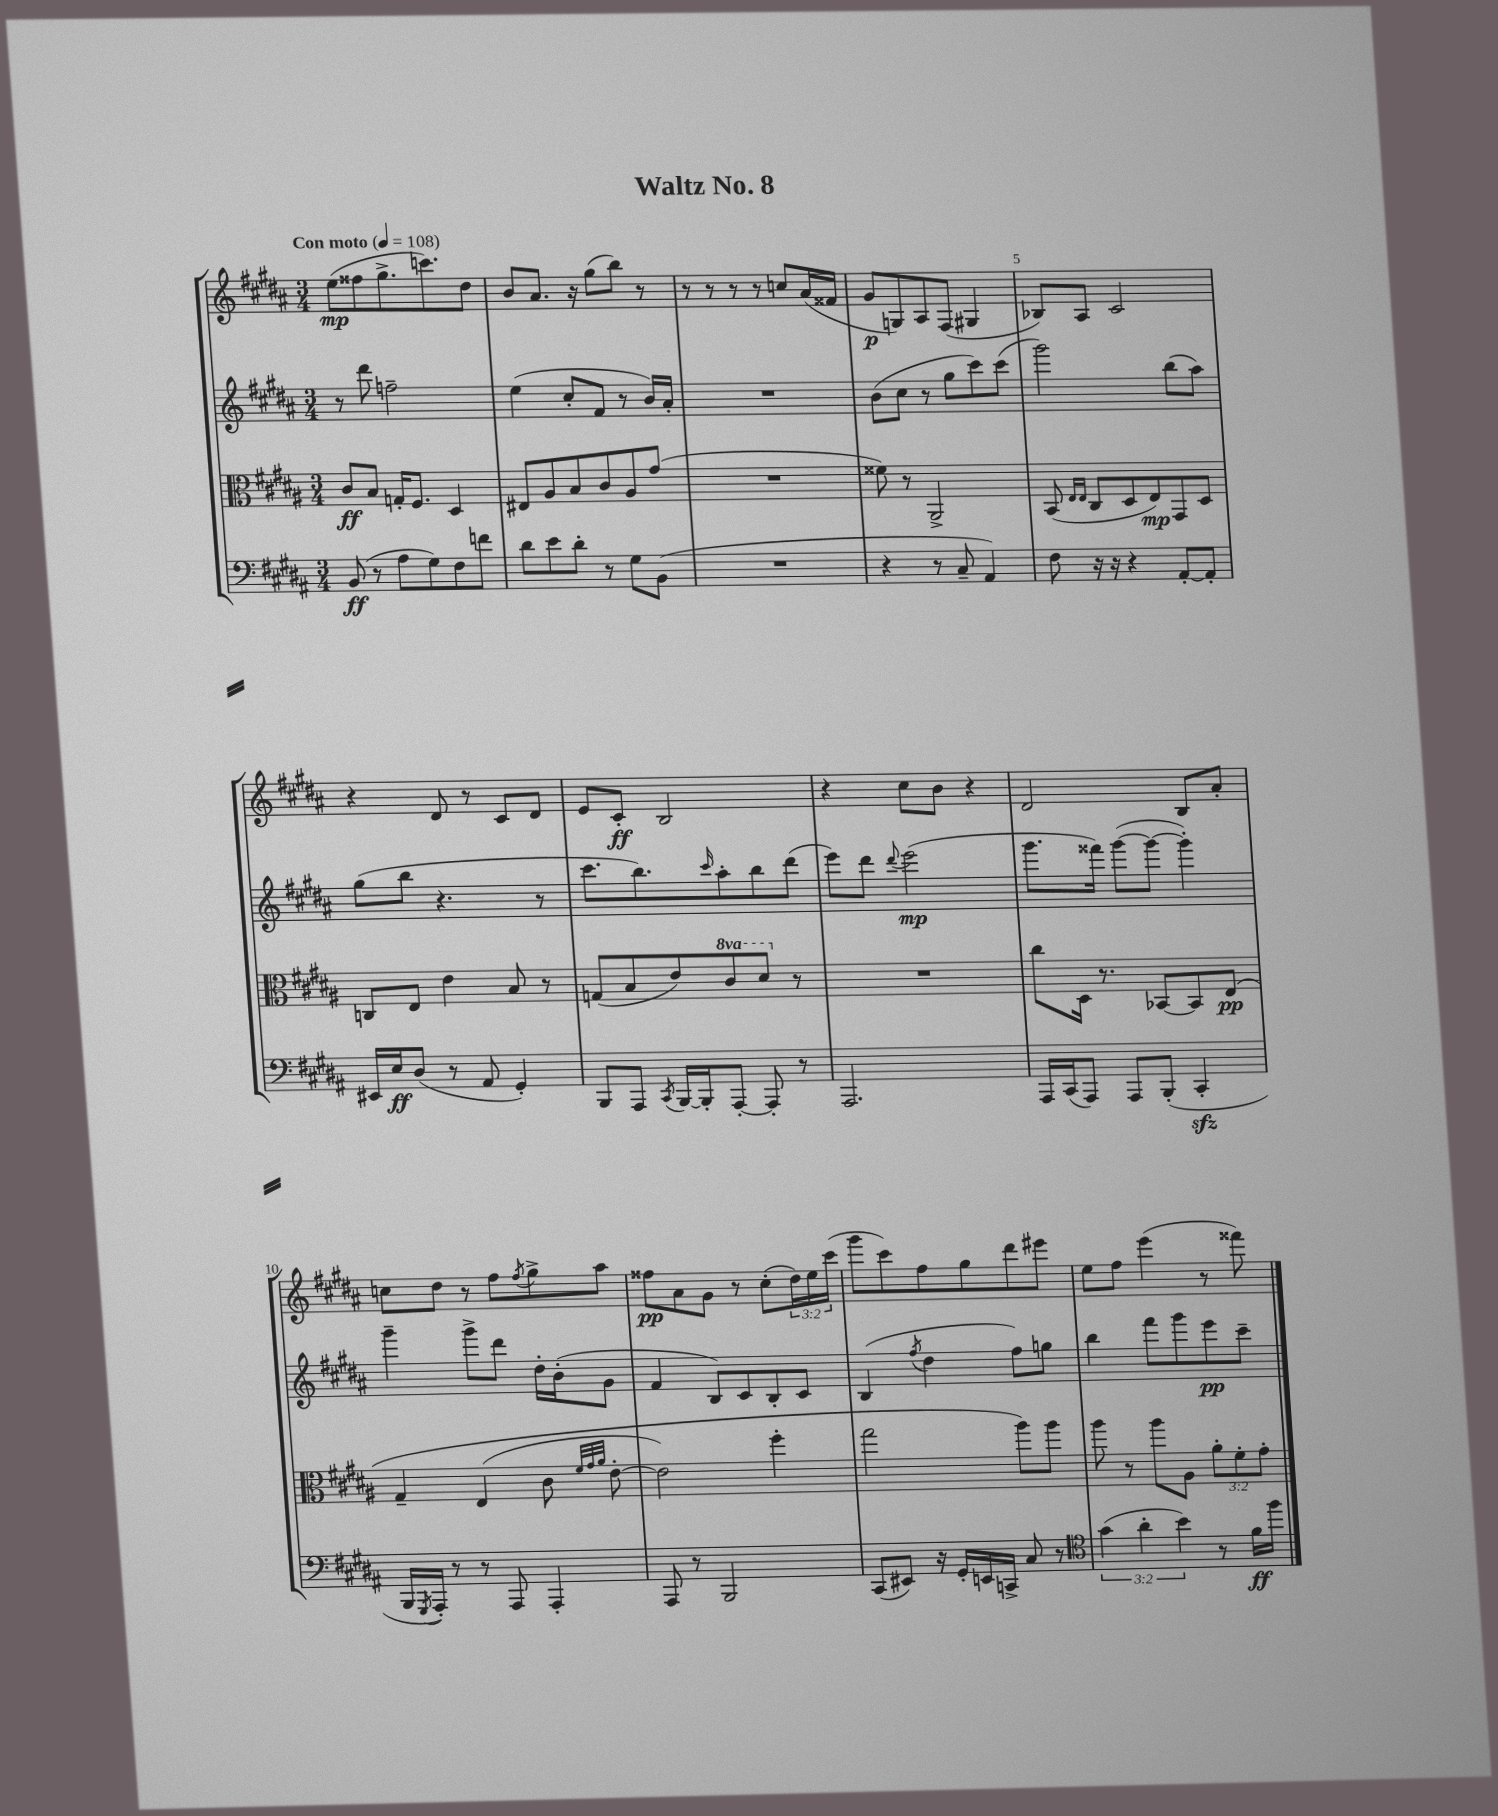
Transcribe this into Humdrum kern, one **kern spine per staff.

**kern	**dynam	**kern	**dynam	**kern	**dynam	**kern	**dynam
*part4	*part4	*part3	*part3	*part2	*part2	*part1	*part1
*staff4	*staff4	*staff3	*staff3	*staff2	*staff2	*staff1	*staff1
*clefF4	*	*clefC3	*	*clefG2	*	*clefG2	*
*k[f#c#g#d#a#]	*	*k[f#c#g#d#a#]	*	*k[f#c#g#d#a#]	*	*k[f#c#g#d#a#]	*
*M3/4	*	*M3/4	*	*M3/4	*	*M3/4	*
*MM108	*	*MM108	*	*MM108	*	*MM108	*
=1	=1	=1	=1	=1	=1	=1	=1
!	!	!	!	!	!	!LO:TX:a:B:t=Con moto	!
(8BB/	ff	8c#/L	ff	8r	.	(8ee\L	mp
8r	.	8B/J	.	8ddd#\	.	8ff##X\	.
8A#\L	.	16Gn'/KL	.	2ffn~\	.	8.gg#^\	.
.	.	8.F#/J	.	.	.	.	.
8G#\)	.	.	.	.	.	.	.
.	.	.	.	.	.	8.cccn\)	.
8F#\	.	4D#/	.	.	.	.	.
8fn\J	.	.	.	.	.	8dd#\J	.
=2	=2	=2	=2	=2	=2	=2	=2
8d#\L	.	8E#X/L	.	(4ee\	.	8b/L	.
8e\	.	8A#/	.	.	.	8.a#/J	.
8d#'\J	.	8B/	.	8cc#'/L	.	.	.
.	.	.	.	.	.	16r	.
8r	.	8c#/	.	8f#/J	.	(8gg#\L	.
8G#\L	.	8A#/	.	8r	.	8bb\J)	.
(8BB\J	.	(8g#/J	.	16b/LL)	.	8r	.
.	.	.	.	16a#'/JJ	.	.	.
=3	=3	=3	=3	=3	=3	=3	=3
2.r	.	2.r	.	2.r	.	8r	.
.	.	.	.	.	.	8r	.
.	.	.	.	.	.	8r	.
.	.	.	.	.	.	8r	.
.	.	.	.	.	.	8ccn/L	.
.	.	.	.	.	.	(16a#/L	.
.	.	.	.	.	.	16f##X/JJ	.
=4	=4	=4	=4	=4	=4	=4	=4
4r	.	8f##X\)	.	(8b\L	.	8g#/L	p
.	.	8r	.	8cc#\J	.	8Gn/)	.
8r	.	2AA#^/	.	8r	.	8A#/	.
8C#~/	.	.	.	8gg#\L	.	(8F#/J	.
4AA#/)	.	.	.	8ccc#\)	.	4G#X/	.
.	.	.	.	(8ccc#\J	.	.	.
=5	=5	=5	=5	=5	=5	=5	=5
8F#\	.	(8BB/	.	2ggg#\)	.	8B-X/L)	.
.	.	16qqE/LL	.	.	.	.	.
.	.	16qqE/JJ	.	.	.	.	.
16r	.	8C#/L	.	.	.	8A#/J	.
16r	.	.	.	.	.	.	.
4r	.	8D#/	.	.	.	2c#/	.
.	.	8E/)	mp	.	.	.	.
[8AA#'/L	.	8GG#/	.	(8bb\L	.	.	.
8AA#'/J]	.	8D#/J	.	8aa#\J)	.	.	.
!!LO:LB:g=z
=6	=6	=6	=6	=6	=6	=6	=6
16EE#X/LL	.	8Cn/L	.	(8gg#\L	.	4r	.
16E/J	ff	.	.	.	.	.	.
(8D#/J	.	8E/J	.	8bb\J	.	.	.
8r	.	4e\	.	4.r	.	8d#/	.
8AA#/	.	.	.	.	.	8r	.
4GG#'/)	.	8B/	.	.	.	8c#/L	.
.	.	8r	.	8r	.	8d#/J	.
=7	=7	=7	=7	=7	=7	=7	=7
8BBB/L	.	(8Gn/L	.	8.ccc#\L	.	8e/L	.
8AAA#/J	.	8B/	.	.	.	8c#'/J	ff
.	.	.	.	8.bb\)	.	.	.
8qCC#/	.	.	.	.	.	.	.
[16BBB/LL	.	8e/)	.	.	.	2B/	.
16BBB'/J]	.	.	.	.	.	.	.
.	.	.	.	16qqccc#/	.	.	.
*	*	*8va	*	*	*	*	*
[8AAA#'/J	.	8cc#/	.	8aa#'\	.	.	.
8AAA#'/]	.	8dd#/J	.	8bb\	.	.	.
*	*	*X8va	*	*	*	*	*
8r	.	8r	.	(8ddd#\J	.	.	.
=8	=8	=8	=8	=8	=8	=8	=8
2.AAA#/	.	2.r	.	8eee\L)	.	4r	.
.	.	.	.	8ddd#\J	.	.	.
.	.	.	.	8qqddd#/	.	.	.
.	.	.	.	(2eee\	mp	8cc#\L	.
.	.	.	.	.	.	8b\J	.
.	.	.	.	.	.	4r	.
=9	=9	=9	=9	=9	=9	=9	=9
16AAA#/LL	.	8cc#\L	.	8.ggg#\L	.	2d#/	.
(16CC#/J	.	.	.	.	.	.	.
8AAA#/J)	.	16D#\Jk	.	.	.	.	.
.	.	8.r	.	16fff##X\Jk)	.	.	.
8AAA#/L	.	.	.	([8ggg#\L	.	.	.
(8BBB'/J	.	[8BB-X/L	.	8ggg#\J_	.	.	.
4CC#zz'/	.	8BB-/]	.	4ggg#'\])	.	8B/L	.
.	.	(8E/J	pp	.	.	8a#'/J	.
!!LO:LB:g=z
=10	=10	=10	=10	=10	=10	=10	=10
16BBB/LL	.	4G#~/	.	4ggg#~\	.	8ccn\L	.
8qGGG#/	.	.	.	.	.	.	.
16AAA#'/JJ)	.	.	.	.	.	.	.
8r	.	.	.	.	.	8dd#\J	.
8r	.	(4E/	.	8ggg#^\L	.	8r	.
8AAA#/	.	.	.	8ddd#\J	.	8ff#\L	.
.	.	.	.	.	.	8qff#/	.
4AAA#'/	.	8c#\	.	16dd#'\LL	.	8gg#^\	.
.	.	.	.	(16b'\J	.	.	.
.	.	32qqf#/LLL	.	.	.	.	.
.	.	32qqg#/	.	.	.	.	.
.	.	32qqa#/JJJ	.	.	.	.	.
.	.	[8e'\	.	8g#\J	.	8aa#\J	.
=11	=11	=11	=11	=11	=11	=11	=11
8AAA#/	.	2e\])	.	4f#/	.	8ff##X\L	pp
8r	.	.	.	.	.	8a#\	.
2BBB/	.	.	.	8B/L)	.	8g#\J	.
.	.	.	.	8c#/	.	8r	.
.	.	4ff#'\	.	8B'/	.	(8cc#'\L	.
.	.	.	.	8c#/J	.	24dd#\L)	.
.	.	.	.	.	.	24ee\	.
.	.	.	.	.	.	(24ccc#\JJ	.
=12	=12	=12	=12	=12	=12	=12	=12
(8CC#/L	.	2gg#\	.	(4B/	.	8ggg#\L	.
8EE#X/J)	.	.	.	.	.	8ccc#\)	.
.	.	.	.	8qff#/	.	.	.
16r	.	.	.	4dd#\	.	8ff#\	.
16GG#'/LL	.	.	.	.	.	.	.
16EEn/	.	.	.	.	.	8gg#\	.
16CCn^/JJ	.	.	.	.	.	.	.
8C#/	.	8aa#\L)	.	8ff#\L)	.	8ddd#\	.
8r	.	8aa#\J	.	8ggn\J	.	8eee#X\J	.
=13	=13	=13	=13	=13	=13	=13	=13
*clefC4	*	*	*	*	*	*	*
(6g#\	.	8aa#\	.	4bb\	.	8ee\L	.
.	.	8r	.	.	.	8ff#\J	.
6a#'\	.	.	.	.	.	.	.
.	.	8aa#\L	.	8fff#\L	.	(4eee\	.
6b\)	.	.	.	.	.	.	.
.	.	8A#\J	.	8ggg#\	.	.	.
8r	.	12a#'\L	.	8eee\	pp	8r	.
.	.	12f#'\	.	.	.	.	.
16f#\LL	ff	.	.	8ccc#~\J	.	8fff##X\)	.
.	.	12g#'\J	.	.	.	.	.
16ff#\JJ	.	.	.	.	.	.	.
==	==	==	==	==	==	==	==
*-	*-	*-	*-	*-	*-	*-	*-
